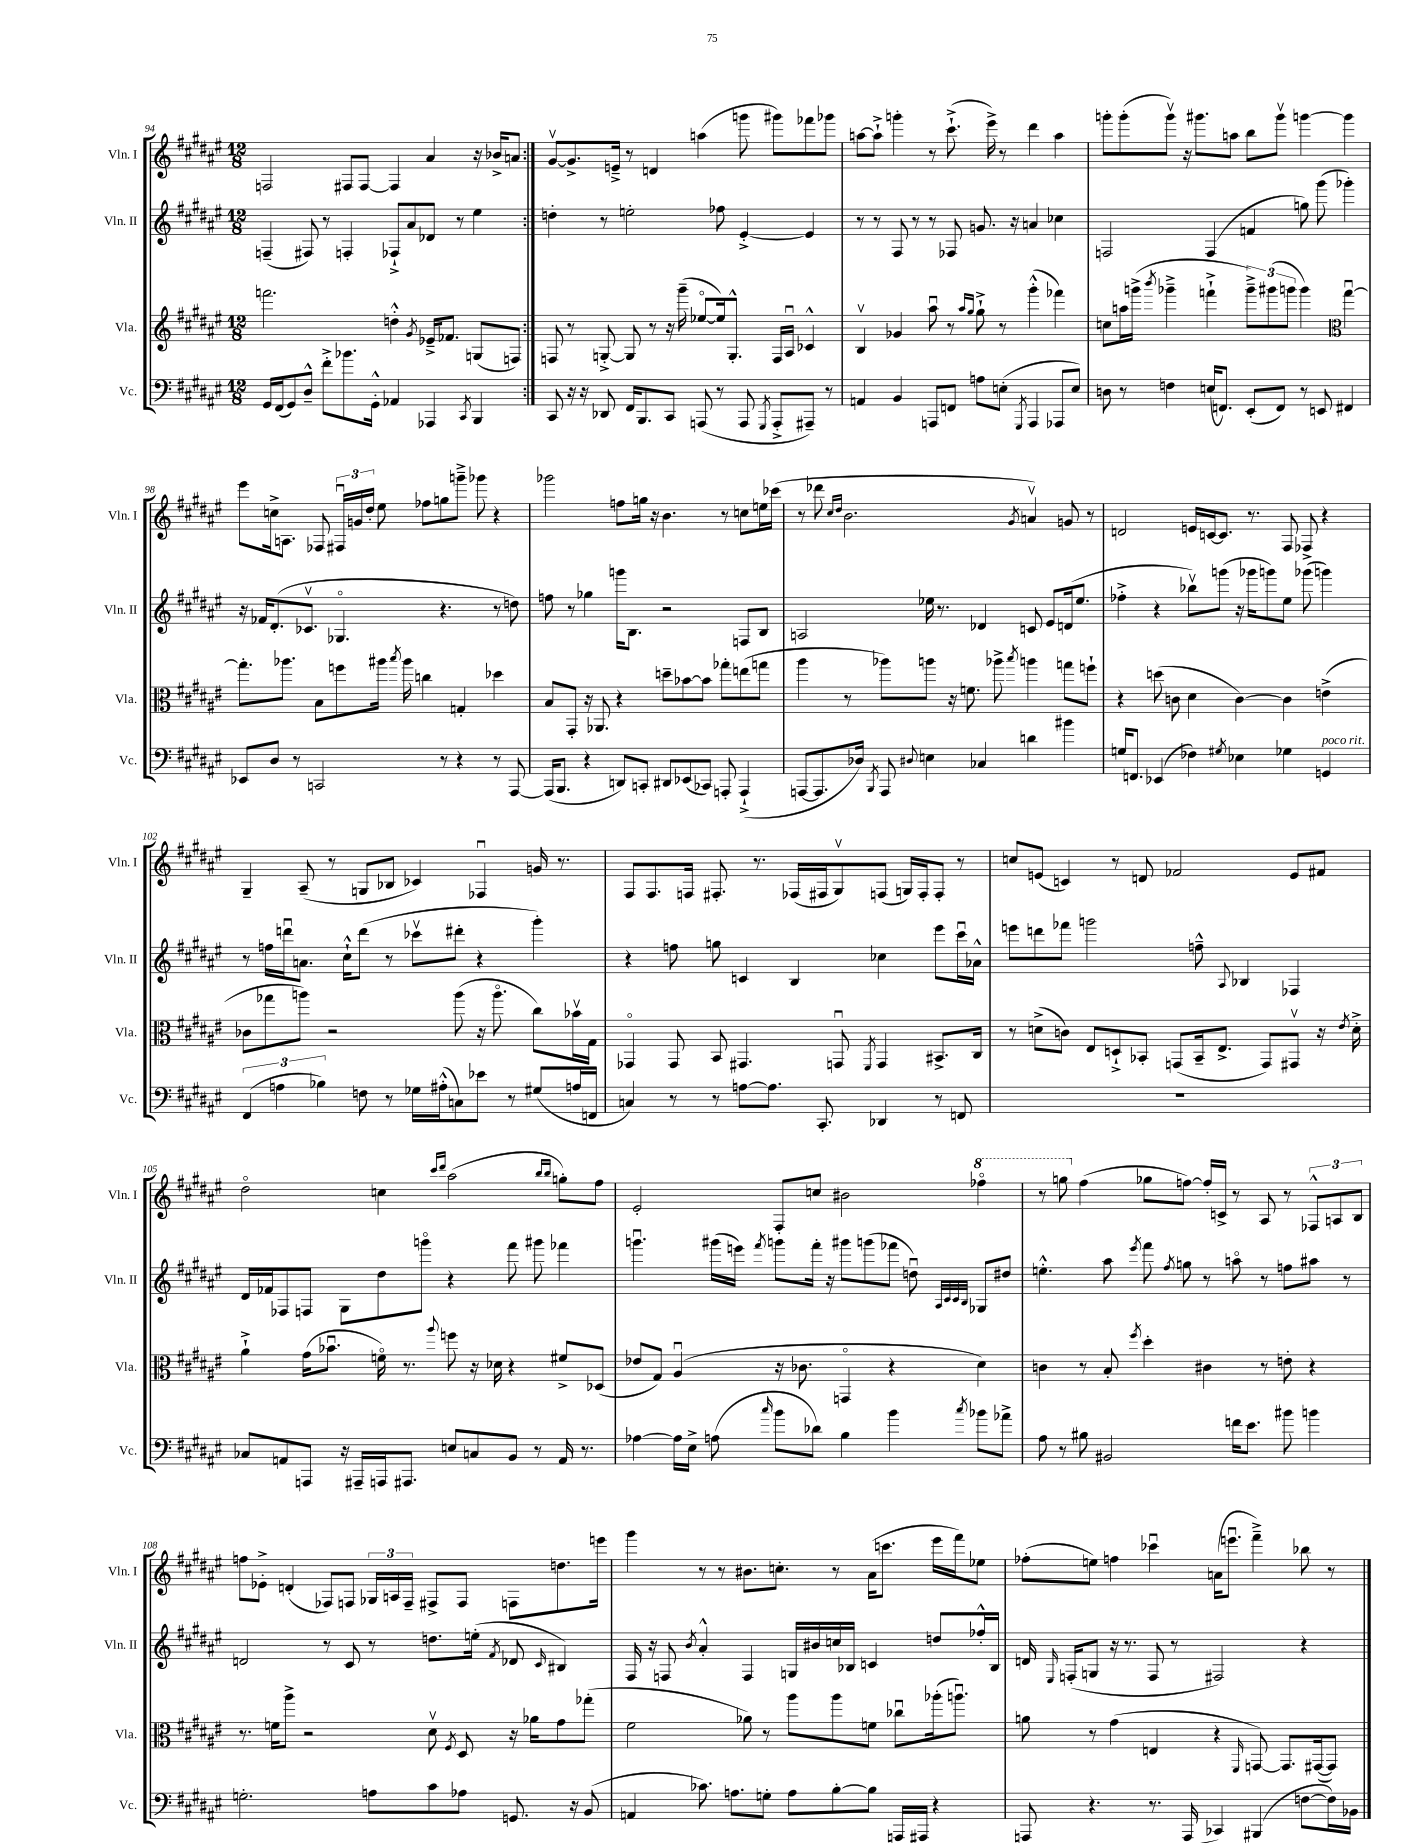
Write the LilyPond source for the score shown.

<<
\new StaffGroup <<
\new Staff = "s0" \with { instrumentName = "Vln. I" shortInstrumentName = "Vln. I" } {
    \clef treble \key fis \major \numericTimeSignature \time 12/8
    \autoBeamOff \repeat volta 2 { f2 fis8[ fis8]~ fis4 ais'4 r16 bes'16[-> a'8] | }
    gis'8[~\upbow gis'8.-> e'16]---> r8 d'4 a''4( g'''8 gis'''8[) fes'''8 ges'''8] |
    a''8[~ a''8]-!-> g'''4-. r8 cis'''8.-!->( eis'''16->) r8 dis'''4 a''4 |
    g'''8[-. g'''8-.( g'''8]\upbow) r16 gis'''8.[ a''8] b''8[ gis'''8]\upbow g'''4~ g'''4 |
    eis'''8[ c''16-> a8.] fes8 \tuplet 3/2 { fis16[\downbow g'16 dis''16]-. } eis''8 fes''8[ g''8 g'''8]---> ges'''8 r4 |
    ges'''2 f''8[ g''16] r16 b'4. r8 c''8[ e''16 ces'''16]( |
    r8 des'''8 \grace { cis''16[ dis''16] } b'2. \acciaccatura { gis'8 } a'4\upbow) g'8 r8 |
    d'2 e'16[ c'16~ c'8.] r8. fis8 fes8-> r4 |
    gis4-- ais8--( r8 g8[ bes8] ces'4) fes4\downbow g'16 r8. |
    fis8[ fis8. f16] fis8.-. r8. fes16[( fis16 gis8\upbow) f8]( g16[) f16-. f8]-. r8 |
    c''8[ e'8]( c'4) r8 d'8 fes'2 e'8[ fis'8] |
    dis''2\flageolet c''4 \grace { cis'''16[ dis'''16] } ais''2( \grace { b''16[ b''16] } g''8[-.) fis''8] |
    eis'2-. fis8[-. c''8] bis'2 \ottava #1 fes'''4\flageolet |
    r8 g'''8 \ottava #0 fis''4( ges''8[ f''8]~) f''16[-. c'16]-> r8 ais8 r8 \tuplet 3/2 { fes8[-^ a8 b8] } |
    f''8[ ees'8]-.-> d'4-.( fes8[) f8] \tuplet 3/2 { ges16[ a16 f16]-- } fis8[-> fis8] f8[ d''8. e'''16] |
    gis'''4 r8 r8 bis'8.[ c''8.]-. r8 ais'16[( c'''8.] eis'''16[ fis'''16) ees''8] |
    fes''8[-.( e''8]) f''4 ces'''4\downbow a'16[( e'''8.]\downbow fis'''4--->) bes''8 r8 \bar "|." |
}
\new Staff = "s1" \with { instrumentName = "Vln. II" shortInstrumentName = "Vln. II" } {
    \clef treble \key fis \major \numericTimeSignature \time 12/8
    \autoBeamOff \repeat volta 2 { f4--( fis8) r8 f4-. fes8[-!-> ais'8 des'8] r8 eis''4 | }
    d''4-. r8 e''2-. fes''8 eis'4~-.-> eis'4 |
    r8 r8 fis8 r8 r8 fes8 g'8. r16 a'4 ces''4 |
    f2 f4( f'4 g''8) gis'''8( ges'''4-.) |
    r16 fes'16[ dis'8.-.( ces'8.]\upbow ges4.\flageolet r4. r8 d''8) |
    f''8 r8 ges''4 g'''16[ b8.] r2 f8[ b8] |
    a2 ees''16 r8. des'4 c'8 eis'8[ d'16( ees''8.] |
    fes''4-.-> r4 bes''8[\upbow) g'''8]( r16 ges'''16[ g'''8) eis''8] ges'''8( g'''4) |
    r8 f''16[ d'''16\downbow a'8.] cis''16[-!-^ d'''8]( r8 ces'''8[\upbow dis'''8]-. r4 gis'''4-.) |
    r4 f''8 g''8 c'4 b4 ces''4 eis'''8[ cis'''16\downbow aes'16]-^ |
    e'''8[ d'''8 fes'''8] g'''2 f''8---^ \appoggiatura { ais8 } bes4 fes4 |
    dis'16[ fes'16 fes8 f8] gis8[ dis''8 g'''8]\flageolet r4 fis'''8 gis'''8 fes'''4 |
    g'''4.\downbow gis'''16[( e'''16]) \acciaccatura { fis'''8 } g'''8[ fis'''16]-. r16 gis'''8[ g'''8( fes'''8] d''8\downbow) \grace { ais32[ cis'32 cis'32 b32] } ges8[ dis''8] |
    e''4.-.-^ ais''8 \acciaccatura { eis'''8 } fis'''8 \acciaccatura { fis''8 } g''8 r8 a''8\flageolet r8 f''8[ ais''8] r8 |
    d'2 r8 cis'8 r8 d''8.[ e''16]-.( \acciaccatura { fis'8 } des'8 \grace { cis'16 } bis4) |
    fis16 r16 f8 \acciaccatura { b'8 } ais'4-.-^ f4 g16[ bis'16 c''16 bes16] c'4 d''8[ fes''16-.-^ bes16] |
    d'16 \grace { eis16 } f16[-.( g8] r16 r8. f8 r8 fis2) r4 \bar "|." |
}
\new Staff = "s2" \with { instrumentName = "Vla." shortInstrumentName = "Vla." } {
    \clef treble \key fis \major \numericTimeSignature \time 12/8
    \autoBeamOff \repeat volta 2 { f'''2. d''4-.-^ \acciaccatura { gis'8 } ees'16[---> fes'8.] g8[( f8]) | }
    f8 r8 g8~-.-> g8 r8 r16 gis'''16--( ees''8[~\flageolet ees''16) g8.]-.-^ f16[ ais16]\downbow ces'4-^ |
    b4\upbow ges'4 ais''8\downbow r8 \grace { ais''16[ gis''16] } gis''8-!-> r8 gis'''4-.-^( fes'''4) |
    c''8[ a''16 g'''16]->( \acciaccatura { b'''8 } ges'''4---> f'''4-!-> \tuplet 3/2 { ges'''8[--->) gis'''8( g'''8] } g'''4) \clef alto gis''4~\downbow |
    gis''8.[-. aes''8.] b8[ f''8 ais''16] \acciaccatura { b''8 } ais''16 c''4 g4-. des''4 |
    b8[ gis,8]-. r16 aes,8. r4 d''8[-- bes'8~ bes'8] ges''8[-. e''8( g''8] |
    ais''4 r8 aes''8[) a''8] r16 f'8. aes''8-> \acciaccatura { b''8 } a''4 g''8[ f''8]-! |
    r4 d''8( c'8 dis'4 c'4~) c'4 e'4->( |
    ces'8[ ges''8 a''8]) r2 a''8( r16 a''8.\flageolet cis''8[) bes'16\upbow gis16] |
    ges,4\flageolet ges,8 b,8 gis,4. g,8\downbow \acciaccatura { fis,8 } g,4 bis,8.[-> cis16] |
    r8 d'8[->( c'8]) eis8[ d8-!-> bes,8]-. g,8[( bes,16-- eis8.]-> g,8[) gis,8]\upbow r16 \acciaccatura { eis'8 } d'16-.-> |
    ais'4-!-> gis'16[( bes'8.]\downbow f'16\flageolet) r8. \appoggiatura { ais''8 } f''8 r16 des'16 r4 fis'8[-> des8]( |
    ees'8[ gis8]) ais4\downbow( r16 ces'8. g,4\flageolet r4 dis'4) |
    c'4 r8 b8-. \acciaccatura { fis''8 } dis''4-. cis'4 r8 e'8-. r4 |
    r8. f'16[ ais''8]-> r2 dis'8\upbow \acciaccatura { fis8 } dis8 r16 aes'16[ gis'8 ges''8]-.( |
    fis'2 aes'8) r8 ais''8[ ais''8 f'8] ces''8[\downbow aes''16-.( a''8.]\downbow) |
    a'8 r8 gis'4( e4 r4 \grace { fis,16 } g,8~) g,8.[ gis,16~( gis,8]) \bar "|." |
}
\new Staff = "s3" \with { instrumentName = "Vc." shortInstrumentName = "Vc." } {
    \clef bass \key fis \major \numericTimeSignature \time 12/8
    \autoBeamOff \repeat volta 2 { gis,16[ fis,16( gis,8) dis8]---^ fis'8[-.-> bes'8. gis,16]-.-^ aes,4 aes,,4 \acciaccatura { cis,8 } b,,4 | }
    cis,8 r16 r16 des,8 fis,16[ b,,8. cis,8] a,,8( r8 a,,8 \acciaccatura { gis,,8 } a,,8[-.-> ais,,8]--) r8 |
    a,4 b,4 a,,8[ f,8] a8[ e8]-.( \acciaccatura { gis,,8 } a,,4 aes,,8[ e8]) |
    d8 r8 f4 e16[( f,8.]) eis,8[-.( f,8]) r8 e,8 fis,4 |
    ees,8[ dis8] r8 c,2 r8 r4 r8 ais,,8~ |
    ais,,16[( b,,8.] r4 d,8[) c,8]-. dis,8[ ees,8( ces,8]) a,,8-. a,,4-!->( |
    a,,8[~ a,,8. des16]) \acciaccatura { b,,8 } a,,8 \appoggiatura { dis8 } e4 ces4 d'4 bis'4 |
    g16[ f,8.] ees,4( fes4) \acciaccatura { gis8 } ees4 ges4 g,4^\markup { \italic "poco rit." } |
    \tuplet 3/2 { fis,4( a4 bes4) } f8 r8 ges16[ ais16-.-^( c8) ees'8] r8 gis8[( a16 f,16] |
    c4) r8 r8 a8[~ a8.] cis,8.-. des,4 r8 f,8 |
    R1. |
    ces8[ a,8 a,,8] r16 ais,,16[-- a,,16 ais,,8.] e8[ c8 b,8] r8 a,16 r8. |
    aes4~ aes16[ eis16]-> a8( \grace { cis''16 } b'8[ des'8]) b4 b'4 \acciaccatura { cis''8 } bes'8[ aes'8]-> |
    ais8 r8 bis8 bis,2 f'16[ eis'8.] bis'8 b'4 |
    g2.-. a8[ cis'8 aes8] g,8. r16 b,8( |
    a,4 ces'8.) a8.[ g8]-. a8[ b8~-. b8] a,,16[ ais,,16]( r4 |
    a,,8 r4. r8. a,,16 ces,4) bis,,4( f8[~ f16) bes,16] \bar "|." |
}
>>
>>
\layout { \context { \Score currentBarNumber = #94 } }
